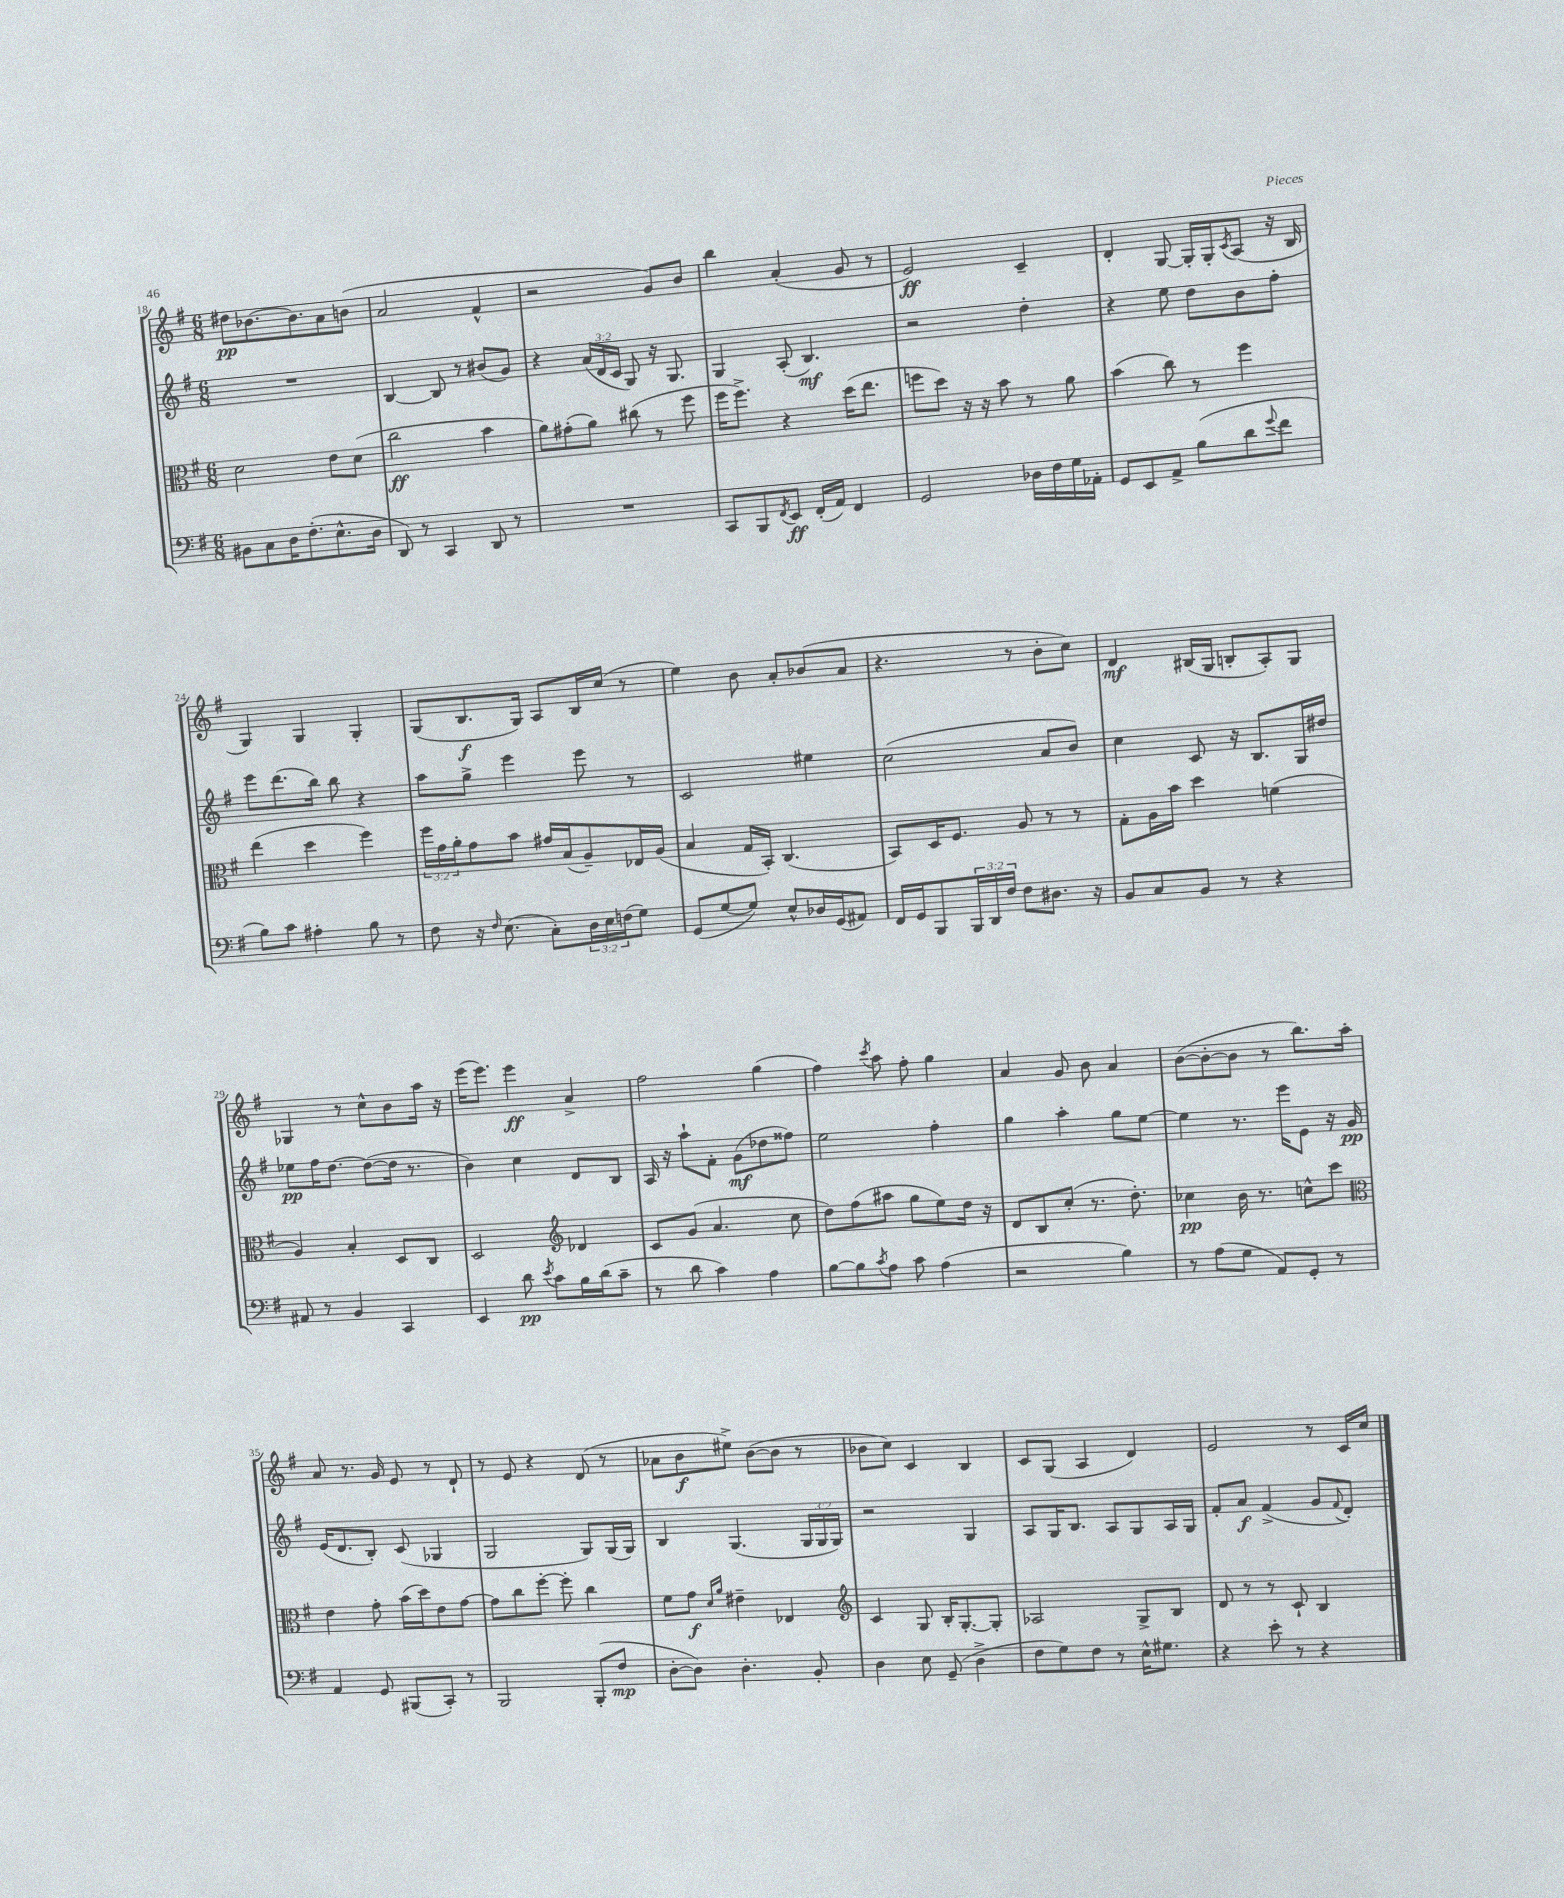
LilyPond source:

<<
\new StaffGroup <<
\new Staff = "s0" {
    \clef treble \key g \major \numericTimeSignature \time 6/8
    dis''8\pp bes'8.~ bes'8. a'8 b'8( |
    a'2 fis'4-^ |
    r2 g'8) b'8 |
    b''4 a'4-.( g'8 r8 |
    e'2\ff) c'4-- |
    d'4-. g8~ g16-. g16-. \acciaccatura { c'8 } a8( r16 b16 |
    g4) g4 g4-. |
    g8( b8.\f g16) a8 b16 c''16( r8 |
    e''4) b'8 a'8-. bes'8( a'8 |
    r4. r8 b'8-. c''8) |
    d'4\mf bis16( g16 b8-. a8-.) g8 |
    ges4 r8 c''8-^ b'8 a''16 r16 |
    e'''16( e'''8.) e'''4\ff a'4-> |
    fis''2 g''4( |
    fis''4) \acciaccatura { c'''8 } a''8 fis''8-. g''4 |
    a'4 g'8 b'8 a'4 |
    b'8~( b'8~-. b'8 r8 b''8.) a''16-. |
    a'8 r8. g'16 e'8 r8 d'8-! |
    r8 e'8 r4 d'8( r8 |
    aes'8 b'8\f eis''8->) b'8~( b'8 r8 |
    bes'8 c''8) c'4 b4 |
    c'8 g8( a4 d'4) |
    e'2 r8 c'16 c''16 \bar "|." |
}
\new Staff = "s1" {
    \clef treble \key g \major \numericTimeSignature \time 6/8 \override Staff.TupletNumber.text = #tuplet-number::calc-fraction-text
    R2. |
    b4~ b8 r8 bis'8( g'8) |
    r4 \tuplet 3/2 { a'16( d'16 c'16 } g8) r16 g8. |
    g4 a8-.( b4.\mf) |
    r2 d''4-. |
    r4 e''8 d''8 b'8 fis''8-. |
    e'''8 d'''8.( b''16) b''8 r4 |
    a''8 g''8-> e'''4 e'''8 r8 |
    c'2 eis''4 |
    c''2( a'8 b'8) |
    c''4 c'8 r16 b8. g16 dis''16 |
    ees''8\pp fis''16 d''8.~ d''8~( d''16 r8. |
    b'4) c''4 d'8 b8 |
    a16 r16 a''8-! fis'8-. g'8\mf( des''8 fisis''8) |
    e''2 fis''4-. |
    g''4 a''4-. g''8 e''8~ |
    e''4 r8. e'''16 e'8 r16 g'16\pp |
    e'16( d'8. b8-.) c'8( ges4 |
    g2 g8) g16( g16) |
    b4 g4.( \tuplet 3/2 { g16 g16 g16) } |
    r2 g4 |
    a8 g16 b8. a8 g8 a16 g16 |
    fis'8-. a'8\f fis'4->( g'8 \appoggiatura { fis'8 } d'8-.) \bar "|." |
}
\new Staff = "s2" {
    \clef alto \key g \major \numericTimeSignature \time 6/8 \override Staff.TupletNumber.text = #tuplet-number::calc-fraction-text
    d'2 e'8 d'8( |
    c''2\ff b'4 |
    a'8) gis'8-.( a'8) cis''8( r8 fis''8 |
    fis''16 fis''8.->) r4 d''16( e''8. |
    f''8 d''8) r16 r16 b'8 r8 a'8 |
    b'4( c''8) r8 fis''4 |
    e''4( d''4 fis''4) |
    \tuplet 3/2 { fis''16 g'16 a'16-. } g'8 b'8 gis'16 b16( a8--) ees16 a16( |
    b4 g16 b,16-.) c4.( |
    b,8) d16 fis8. a8 r8 r8 |
    g8-. a16 b'16 d''4 f'4( |
    a4) b4-. d8 c8 |
    d2 \clef treble des'4 |
    c'8 g'8( a'4. c''8 |
    d''8) fis''8( ais''8 g''8 e''8) d''16 r16 |
    d'8 b8 c''8-.( r8. d''8.-.) |
    ces''4\pp b'16 r8. c''8-^ c'''8 |
    \clef alto e'4 g'8-. b'16( d''16) e'8 g'8~ |
    g'8 c''8 fis''8~-. fis''8-. c''4 |
    fis'8 g'8\f \grace { d'16 a'16 } eis'4-- ees4 |
    \clef treble c'4 g8 b16-. g8.~-. g8-. |
    aes2 g8-> b8 |
    d'8 r8 r8 c'8-! b4 \bar "|." |
}
\new Staff = "s3" {
    \clef bass \key g \major \numericTimeSignature \time 6/8 \override Staff.TupletNumber.text = #tuplet-number::calc-fraction-text
    bis,8 c8 d16 fis8.-.( e8.-^ d16 |
    d,8) r8 c,4 d,8 r8 |
    R2. |
    c,8 b,,8 \acciaccatura { fis,8 } e,8\ff fis,16-.( a,16) fis,4 |
    g,2 des16 fis16 g16 aes,16-. |
    g,8 e,8 a,8-> b8( d'8 \appoggiatura { g'8 } fis'8 |
    b8) c'8 ais4-. b8 r8 |
    fis8 r16 \grace { fis16 } e8.( c8-.) \tuplet 3/2 { d16 e16 f16( } g8) |
    g,8( g8~ g8) e8-^ des16 g,16( ais,8) |
    fis,16 g,16 b,,8 \tuplet 3/2 { b,,16 d,16 fis16 } fis8 dis8. r16 |
    b,8 c8 b,8 r8 r4 |
    ais,8 r8 b,4 c,4 |
    e,4 d'8\pp \acciaccatura { e'8 } c'8 b16 d'16( c'8-- |
    r8 d'8 c'4) a4 |
    b8~ b8 \acciaccatura { c'8 } a8 c'8 a4( |
    r2 b4) |
    r8 a8( g8 a,8) g,8-. r8 |
    a,4 g,8 bis,,8( c,8-.) r8 |
    b,,2 b,,8-.( fis8\mp |
    d8~-. d8) d4.-. b,8-. |
    d4 e8 g,8--( d4-> |
    fis8 g8) fis8 r8 e16-^ gis8. |
    r4 e'8-. r8 r4 \bar "|." |
}
>>
>>
\layout { \context { \Score currentBarNumber = #18 } }
